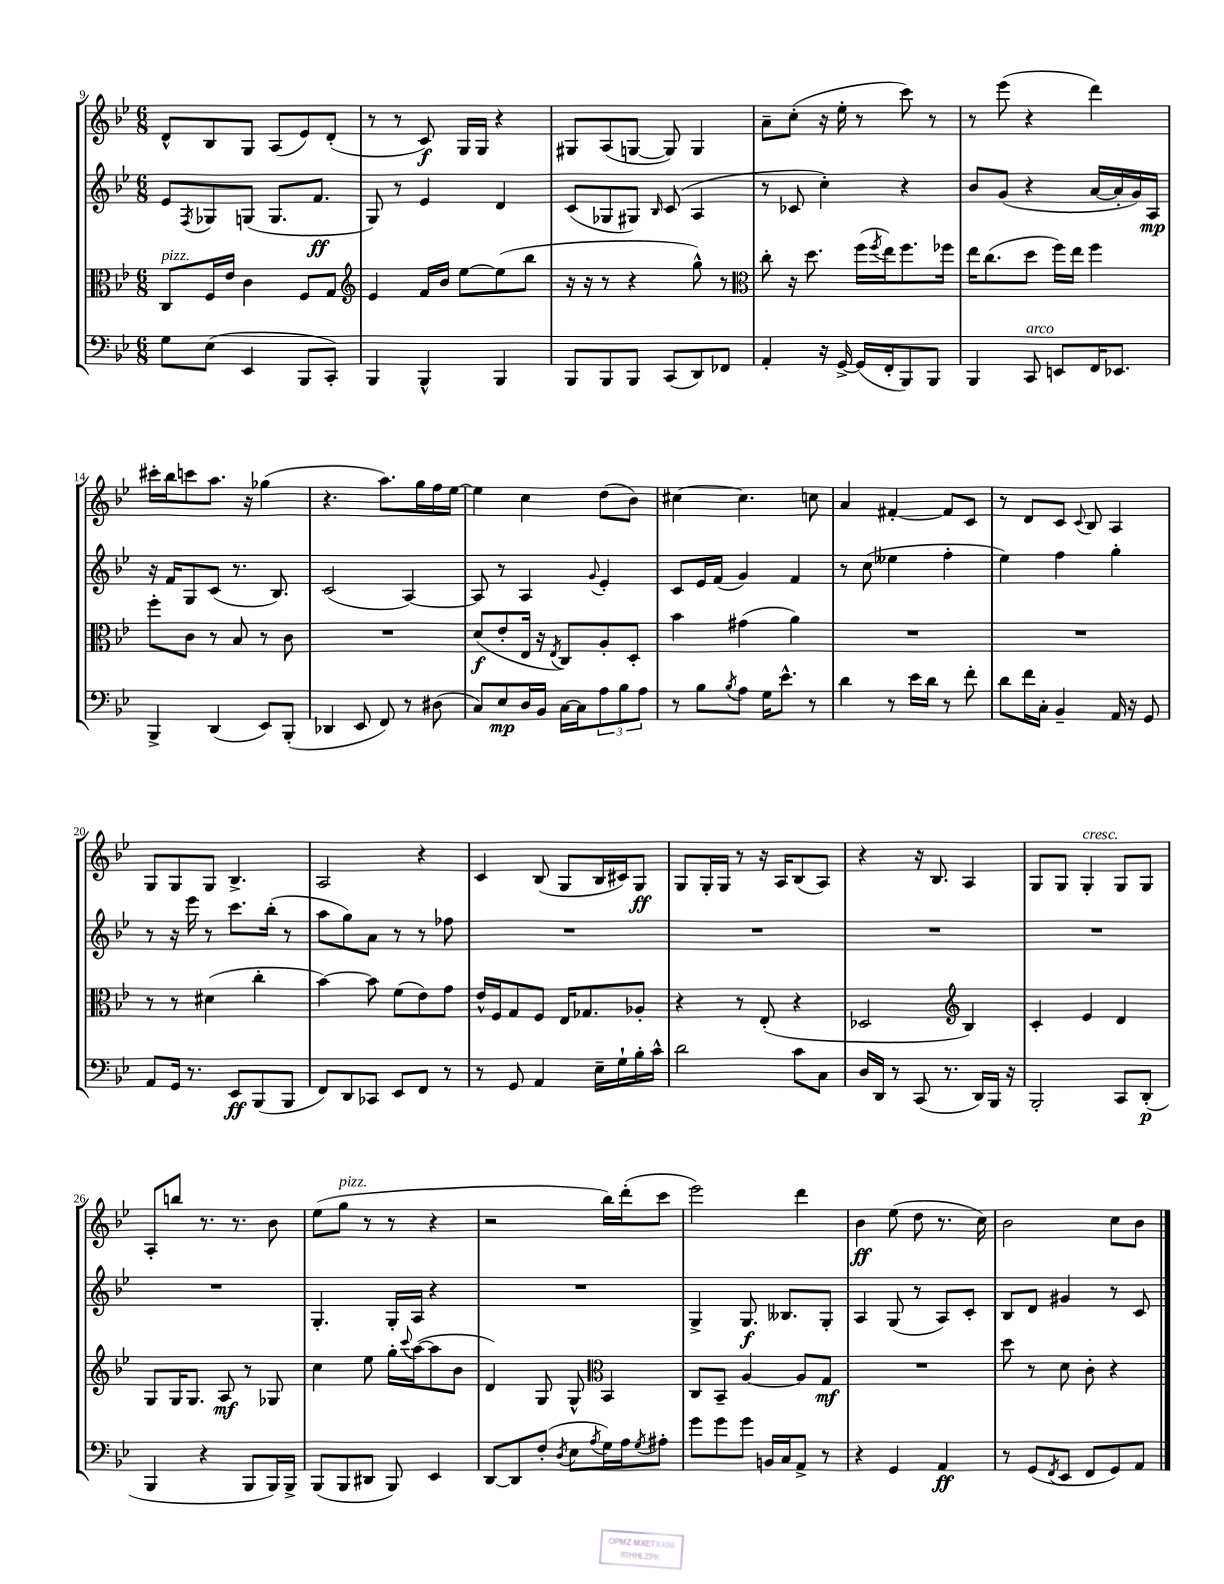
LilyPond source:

<<
\new StaffGroup <<
\new Staff = "s0" {
    \clef treble \key bes \major \numericTimeSignature \time 6/8
    d'8-^ bes8 g8 a8( ees'8) d'8-.( |
    r8 r8 c'8\f) g16 g16 r4 |
    gis8 a8( g8~ g8) g4 |
    a'8-- c''8-.( r16 ees''16-. r8 c'''8) r8 |
    r8 ees'''8( r4 d'''4) |
    cis'''16-. bes''16 c'''8 a''8. r16 ges''4( |
    r4. a''8.) g''16 f''16 ees''16~ |
    ees''4 c''4 d''8( bes'8) |
    cis''4~ cis''4. c''8 |
    a'4 fis'4~-. fis'8 c'8 |
    r8 d'8 c'8 \appoggiatura { c'8 } bes8 a4 |
    g8 g8 g8 bes4.-> |
    a2 r4 |
    c'4 bes8( g8 bes16 cis'16) g8\ff |
    g8 g16-. g16 r8 r16 a16 bes8( a8) |
    r4 r16 bes8. a4 |
    g8 g8 g4-.^\markup { \italic "cresc." } g8 g8 |
    a8-. b''8 r8. r8. bes'8 |
    ees''8( g''8^\markup { \italic "pizz." } r8 r8 r4 |
    r2 bes''16) d'''16-.( c'''8 |
    ees'''2) d'''4 |
    bes'4\ff ees''8( d''8 r8. c''16) |
    bes'2 c''8 bes'8 \bar "|." |
}
\new Staff = "s1" {
    \clef treble \key bes \major \numericTimeSignature \time 6/8
    ees'8 \acciaccatura { f8 } ges8 g8( g8. f'8.\ff |
    g8) r8 ees'4 d'4 |
    c'8( ges8 gis8) \grace { bes16 } c'8( a4 |
    r8 ces'8 c''4-.) r4 |
    bes'8 g'8( r4 a'16~ a'16-. g'16) a16\mp |
    r16 f'16 g8 c'8( r8. bes8.) |
    c'2( a4~) |
    a8 r8 a4 \appoggiatura { g'8 } ees'4-. |
    c'8 ees'16 f'16( g'4) f'4 |
    r8 c''8( eeses''4 f''4-. |
    ees''4) f''4 g''4-. |
    r8 r16 ees'''16 r8 c'''8. bes''16-.( r8 |
    a''8 g''8) a'8 r8 r8 fes''8 |
    R2. |
    R2. |
    R2. |
    R2. |
    R2. |
    g4.-. g16-. a16 r4 |
    R2. |
    g4-> g8.\f beses8. g8-. |
    a4 g8( r8 a8) c'8-. |
    bes8 d'8 gis'4 r8 c'8 \bar "|." |
}
\new Staff = "s2" {
    \clef alto \key bes \major \numericTimeSignature \time 6/8
    c8^\markup { \italic "pizz." } f16 ees'16 c'4 f8 g8 |
    \clef treble ees'4 f'16 bes'16 ees''8~ ees''8( bes''8 |
    r16 r16 r8 r4 g''8-^) r8 |
    \clef alto c''8-. r16 d''8. f''16( \acciaccatura { f''8 } ees''16) f''8. fes''16 |
    ees''16 c''8.( d''8 f''16) ees''16 f''4 |
    f''8-. c'8 r8 bes8 r8 c'8 |
    R2. |
    d'8\f( ees'8-. ees16 r16 \acciaccatura { ees8 } c8) a8-. d8-. |
    bes'4 gis'4( a'4) |
    R2. |
    R2. |
    r8 r8 dis'4( c''4-. |
    bes'4~) bes'8 f'8( ees'8) g'8 |
    ees'16-^ f16 g8 f8 ees16 ges8. aes8-. |
    r4 r8 ees8-.( r4 |
    des2 \clef treble bes4) |
    c'4-. ees'4 d'4 |
    g8 g16 g8. a8\mf r8 ges8 |
    c''4 ees''8 g''16-. \appoggiatura { c'''8 } a''16~( a''8 bes'8 |
    d'4) g8 g8-^ \clef alto bes,4 |
    c8 bes,8-- a4~ a8 g8\mf |
    R2. |
    d''8 r8 d'8 c'8-. r4 \bar "|." |
}
\new Staff = "s3" {
    \clef bass \key bes \major \numericTimeSignature \time 6/8
    g8 ees8( ees,4 bes,,8 c,8-.) |
    bes,,4 bes,,4-^ bes,,4 |
    bes,,8 bes,,8 bes,,8 c,8( d,8) fes,8 |
    a,4-. r16 g,16~-> g,16( f,16-. bes,,8) bes,,8 |
    bes,,4 c,8^\markup { \italic "arco" } e,8 f,16 ees,8. |
    bes,,4-> d,4( ees,8) bes,,8-.( |
    des,4 ees,8 f,8) r8 dis8( |
    c8) ees8\mp d16 bes,16 c16~ c16 \tuplet 3/2 { a8 bes8 a8 } |
    r8 bes8 \acciaccatura { bes8 } a8 g16 ees'8.-^ r8 |
    d'4 r8 ees'16 d'16 r8 f'8-. |
    d'8 f'16 c16-. bes,4-- a,16 r16 g,8 |
    a,8 g,16 r8. ees,8\ff bes,,8( bes,,8 |
    f,8) d,8 ces,8 ees,8 f,8 r8 |
    r8 g,8 a,4 ees16-- g16-! bes16-. c'16-^ |
    d'2 c'8 c8 |
    d16 d,16 r8 c,8( r8. d,16) bes,,16 r16 |
    bes,,2-. c,8 d,8-.\p( |
    bes,,4 r4 bes,,8 bes,,16) bes,,16-> |
    bes,,8( bes,,8 dis,8 bes,,8) ees,4 |
    d,8~ d,8 f8-.( \acciaccatura { d8 } ees8 \acciaccatura { a8 } g16) a16 \acciaccatura { g8 } ais8-. |
    g'8 g'8 g'8 b,16 c16 a,8-> r8 |
    r4 g,4 a,4\ff |
    r8 g,8( \acciaccatura { f,8 } ees,8 f,8 g,8) a,8 \bar "|." |
}
>>
>>
\layout { \context { \Score currentBarNumber = #9 } }
